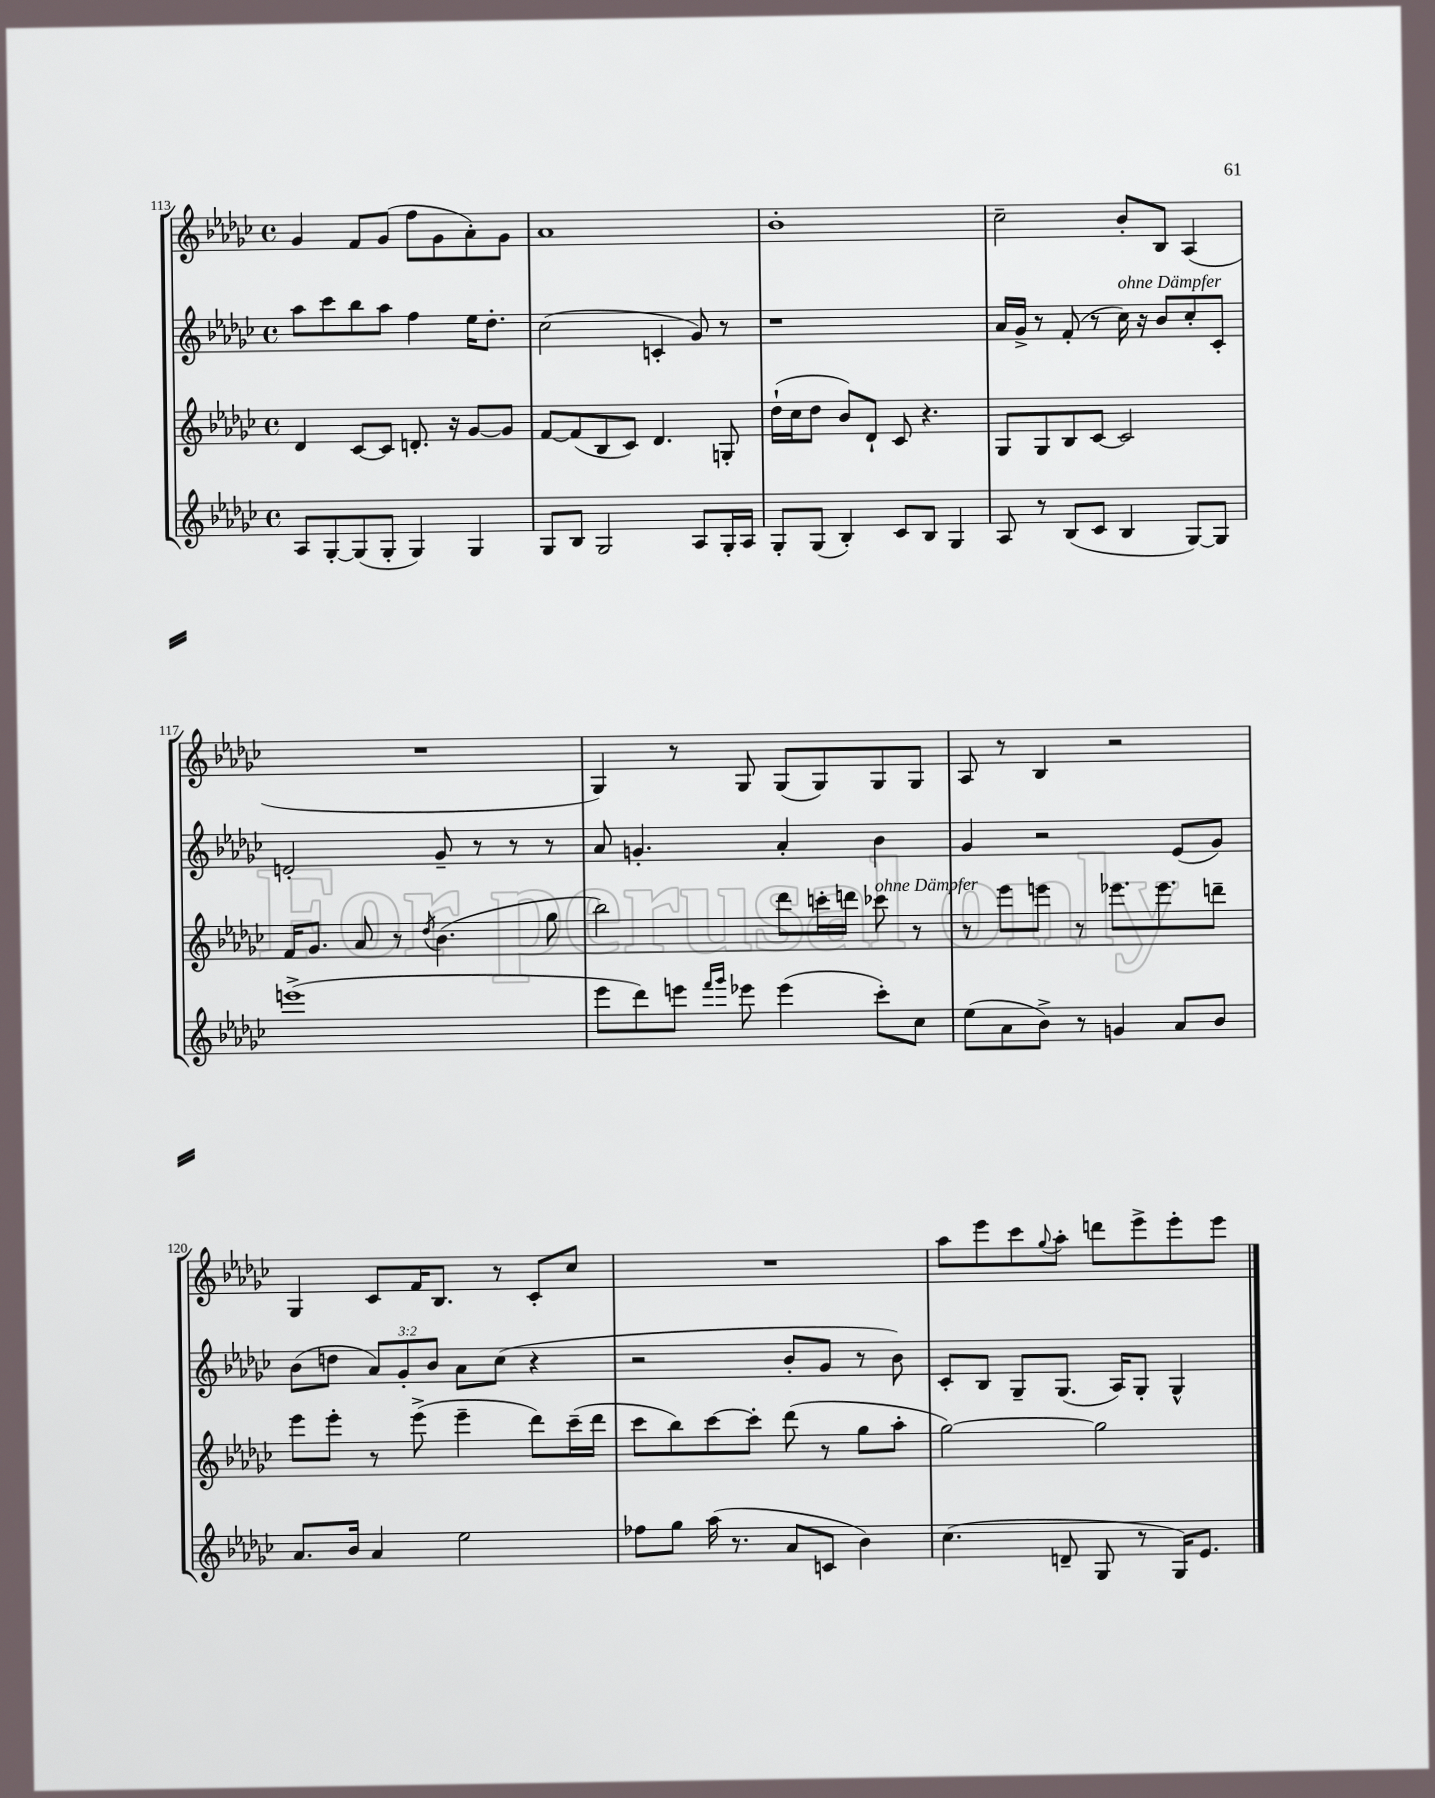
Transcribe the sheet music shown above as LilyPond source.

<<
\new StaffGroup <<
\new Staff = "s0" {
    \clef treble \key ges \major \defaultTimeSignature \time 4/4
    ges'4 f'8 ges'8( f''8 ges'8 aes'8-.) ges'8 |
    aes'1 |
    bes'1-. |
    ces''2-- bes'8-. bes8 aes4( |
    R1 |
    ges4) r8 ges8 ges8( ges8) ges8 ges8 |
    aes8 r8 bes4 r2 |
    ges4 ces'8 f'16 bes8. r8 ces'8-. ces''8 |
    R1 |
    aes''8 ees'''8 ces'''8 \appoggiatura { ges''8 } aes''8-. d'''8 ees'''8-> ees'''8-. ees'''8 \bar "|." |
}
\new Staff = "s1" {
    \clef treble \key ges \major \defaultTimeSignature \time 4/4 \override Staff.TupletNumber.text = #tuplet-number::calc-fraction-text
    aes''8 ces'''8 bes''8 aes''8 f''4 ees''16 des''8.-. |
    ces''2( c'4-. ges'8) r8 |
    r1 |
    aes'16 ges'16-> r8 f'8-.( r8 ces''16^\markup { \italic "ohne Dämpfer" }) r16 bes'8 ces''8-. ces'8-. |
    d'2-. ges'8-- r8 r8 r8 |
    aes'8 g'4.-. aes'4-. bes'4 |
    ges'4 r2 ees'8( ges'8) |
    bes'8( d''8 \tuplet 3/2 { aes'8) ges'8-. bes'8 } aes'8 ces''8( r4 |
    r2 bes'8-. ges'8 r8 bes'8) |
    ces'8-. bes8 ges8-- ges8.( aes16) ges8-. ges4-^ \bar "|." |
}
\new Staff = "s2" {
    \clef treble \key ges \major \defaultTimeSignature \time 4/4
    des'4 ces'8~ ces'8 d'8.-. r16 ges'8~ ges'8 |
    f'8~ f'8( bes8 ces'8) des'4. g8-. |
    des''16-!( ces''16 des''8 bes'8) des'8-! ces'8 r4. |
    ges8 ges8 bes8 ces'8~ ces'2 |
    f'16 ges'8. aes'8 r8 \acciaccatura { des''8 } bes'4.( ges''8 |
    bes''2) des'''8 c'''16-. d'''16 ces'''8^\markup { \italic "ohne Dämpfer" } r8 |
    r8 ees'''8 e'''8 r8 ees'''8. ees'''8. d'''8-- |
    ees'''8 ees'''8-. r8 ees'''8->( ees'''4-- des'''8) ces'''16--( des'''16 |
    ces'''8 bes''8) ces'''8~ ces'''8-. des'''8( r8 ges''8 aes''8-. |
    ges''2~) ges''2 \bar "|." |
}
\new Staff = "s3" {
    \clef treble \key ges \major \defaultTimeSignature \time 4/4
    aes8 ges8~-. ges8( ges8-. ges4) ges4 |
    ges8 bes8 ges2 aes8 ges16-. aes16 |
    ges8-. ges8( bes4-.) ces'8 bes8 ges4 |
    aes8 r8 bes8( ces'8 bes4 ges8~) ges8 |
    e'''1->( |
    ees'''8 des'''8) e'''8 \grace { f'''16 ges'''16 } ees'''8 ees'''4( ces'''8-.) ces''8 |
    ees''8( aes'8 bes'8->) r8 g'4 aes'8 bes'8 |
    aes'8. bes'16 aes'4 ees''2 |
    fes''8 ges''8 aes''16( r8. aes'8 c'8 bes'4) |
    ces''4.( d'8-- ges8 r8 ges16) ees'8. \bar "|." |
}
>>
>>
\layout { \context { \Score currentBarNumber = #113 } }
